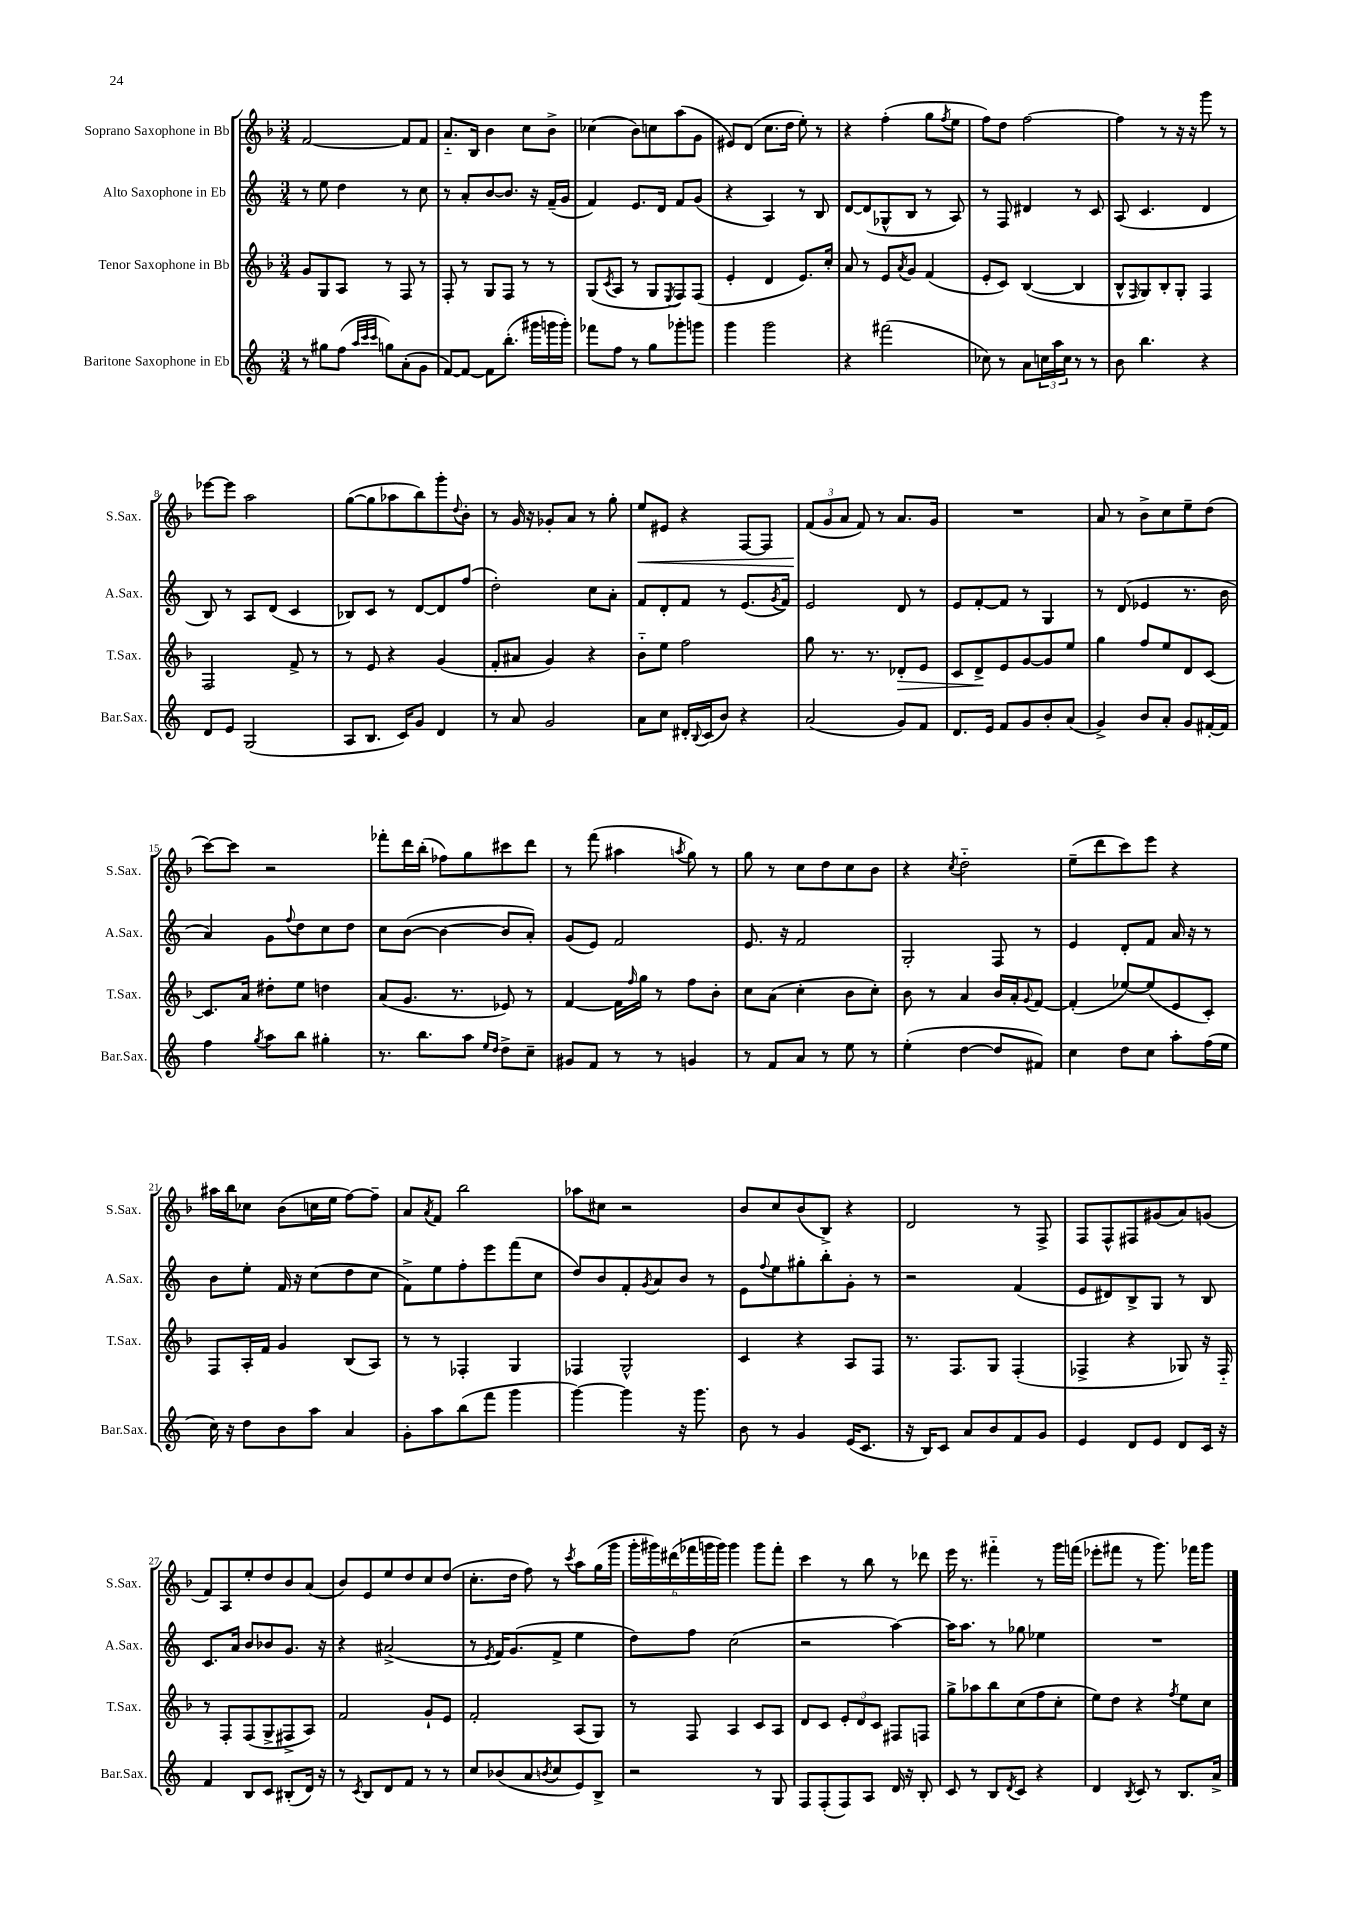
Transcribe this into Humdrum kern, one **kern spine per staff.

**kern	**kern	**kern	**kern
*staff4	*staff3	*staff2	*staff1
*clefG2	*clefG2	*clefG2	*clefG2
*k[]	*k[b-]	*k[]	*k[b-]
*M3/4	*M3/4	*M3/4	*M3/4
8r	8g	8r	[2f
8gg#	8G	8ee	.
(8ff	8A	4dd	.
32qqaa	.	.	.
32qqccc	.	.	.
32qqccc	.	.	.
8gg)	8r	.	.
(8a'	8F	8r	8f]
8g	8r	8cc	8f
=	=	=	=
[8f)	8F'	8r	8.a'~
8f_	8r	8a'	.
.	.	.	16B-
8f]	8G	[8b	4b-
(8.bb'	8F	8.b]	.
.	8r	.	8cc
16ggg#	.	16r	.
16ggg	8r	(16f~	8b-^
16ggg')	.	16g	.
=	=	=	=
8fff-	(8G	4f)	(4cc-
.	8qc	.	.
8ff	8A	.	.
8r	8r	8.e	8b-)
8gg	8G	.	8cc
.	.	16d	.
.	8qE	.	.
8ggg-'	8F)	8f	(8aa
8ggg	(8F	(8g	8g
=	=	=	=
4ggg	4e'	4r	8e#)
.	.	.	(8d
2ggg	4d	4A)	8.cc
.	.	.	16dd
.	8.e)	8r	8ee')
.	.	8B	8r
.	16cc'	.	.
=	=	=	=
4r	8a	[8d	4r
.	8r	(8d]	.
(2fff#	8e	8G-^^	(4ff'
.	8qa	.	.
.	8g	8B	.
.	(4f	8r	8gg
.	.	.	8qff
.	.	8A)	8ee
=	=	=	=
8cc-)	8e'	8r	8ff)
8r	8c)	8F	8dd
8a	([4B-	4d#	[2ff
24cc	.	.	.
24aa	.	.	.
24cc	.	.	.
8r	4B-]	8r	.
8r	.	8c	.
=	=	=	=
8b	8B-^^	(8A	4ff]
.	16qqF	.	.
4.bb	8G)	4.c	.
.	8B-'	.	8r
.	8G'	.	16r
.	.	.	16r
4r	4F	4d	8ggg
.	.	.	8r
=	=	=	=
8d	2F	8B)	[8eee-
8e	.	8r	8eee-]
(2G	.	8A	2aa
.	.	(8d	.
.	8f^	4c	.
.	8r	.	.
=	=	=	=
8A	8r	8B-)	([8gg
8.B	8e	8c	8gg]
.	4r	8r	8aa-
16c)	.	.	.
8g	.	[8d	8bb-)
4d	(4g	8d]	8ggg'
.	.	.	8qqdd
.	.	(8ff	8b-'
=	=	=	=
8r	8f'	2dd')	8r
8a	8a#	.	16g
.	.	.	16r
2g	4g)	.	8g-'
.	.	.	8a
.	4r	8cc	8r
.	.	8a'	8gg'
=	=	=	=
8a	8b-'~	8f	8ee
8cc	8ee	8d'	8e#
16d#'	2ff	8f	4r
8qqB	.	.	.
(16c	.	.	.
8b)	.	8r	.
4r	.	(8.e	[8F
.	.	.	8F]
.	.	8qg	.
.	.	16f)	.
=	=	=	=
(2a	8gg	2e	(12f
.	.	.	12g
.	8.r	.	.
.	.	.	12a
.	.	.	8f)
.	8.r	.	.
.	.	.	8r
8g)	8d-'	8d	8.a
8f	8e	8r	.
.	.	.	16g
=	=	=	=
8.d	8c	8e	2.r
.	8d^	[8f'	.
16e	.	.	.
8f	8e	8f]	.
8g	[8g	8r	.
8b'	8g]	4G	.
(8a	8ee	.	.
=	=	=	=
4g^)	4gg	8r	8a
.	.	(8d	8r
8b	8ff	4e-	8b-^
8a'	8ee	.	8cc
8g	8d	8.r	8ee~
[16f#'	[8c	.	(8dd
16f#]	.	16b	.
=	=	=	=
4ff	8.c]	4a)	[8ccc)
.	.	.	8ccc]
.	16a	.	.
8qgg	.	.	.
8aa	8dd#'	8g	2r
.	.	8qqff	.
8bb	8ee	8dd	.
4gg#'	4dd	8cc	.
.	.	8dd	.
=	=	=	=
8.r	(8a	8cc	8fff-'
.	8.g	([8b	16ddd
8.bb	.	.	(16bb-'
.	.	4b_	8ff-)
.	8.r	.	.
8aa	.	.	8gg
16qqee	.	.	.
16qqdd	.	.	.
8dd^	8e-)	8b]	8ccc#
8cc~	8r	8a')	8ddd
=	=	=	=
8g#	[4f	(8g	8r
8f	.	8e)	(8fff
8r	16f]	2f	4aa#
.	16qqff	.	.
.	16gg	.	.
8r	8r	.	.
.	.	.	8qaa
4g	8ff	.	8gg)
.	8b-'	.	8r
=	=	=	=
8r	8cc	8.e	8gg
8f	(8a	.	8r
.	.	16r	.
8a	4cc'	2f	8cc
8r	.	.	8dd
8ee	8b-	.	8cc
8r	8cc')	.	8b-
=	=	=	=
(4ee'	8b-	2G'	4r
.	8r	.	.
.	.	.	8qcc
[4dd	4a	.	2dd'~
8dd]	16b-	8F	.
.	16a'	.	.
.	8qqg	.	.
8f#)	[8f	8r	.
=	=	=	=
4cc	(4f']	4e	(8ee~
.	.	.	8ddd
8dd	[8ee-)	8d'	8ccc)
8cc	(8ee-]	8f	8eee
8aa'	8e	16a	4r
.	.	16r	.
(16ff	8c')	8r	.
16ee	.	.	.
=	=	=	=
16cc)	8F	8b	16aa#
16r	.	.	16bb-
8dd	16A'	8ee'	8cc-
.	16f	.	.
8b	4g	16f	(8b-
.	.	16r	.
8aa	.	(8cc	16cc
.	.	.	16ee
4a	(8B-	8dd	[8ff)
.	8A)	8cc	8ff~]
=	=	=	=
8g'	8r	8f^)	8a
.	.	.	8qa
8aa	8r	8ee	8f
(8bb	4F-'	8ff'	2bb-
8fff	.	8eee	.
4ggg	4G	(8fff	.
.	.	8cc	.
=	=	=	=
[4ggg)	4F-	8dd)	8aa-
.	.	8b	8cc#
4ggg]	2G^^	8f'	2r
.	.	8qg	.
.	.	8a	.
16r	.	8b	.
8.ggg	.	.	.
.	.	8r	.
=	=	=	=
8b	4c	8e	8b-
.	.	8qqff	.
8r	.	8ee	8cc
4g	4r	8gg#'	(8b-
.	.	8bb'	8B-^)
(16e	8A	8g'	4r
8.c	.	.	.
.	8F	8r	.
=	=	=	=
16r	8.r	2r	2d
16B)	.	.	.
8c	.	.	.
.	8.F	.	.
8a	.	.	.
8b	8G	.	.
8f	(4F'	(4f	8r
8g	.	.	8F^
=	=	=	=
4e	4F-^	8e	8F
.	.	8d#)	8F^^
8d	4r	8B^	8F#
8e	.	8G	(8g#
8d	8G-)	8r	8a)
16c	16r	8B	(8g
16r	16F-'~	.	.
=	=	=	=
4f	8r	8.c	8f)
.	8F'	.	8A
.	.	16a	.
8B	(8F	8b	8ee'
8c	8G^	8b-	8dd
(8B#'	8F#^	8.g	8b-
16d)	8A)	.	(8a
16r	.	16r	.
=	=	=	=
8r	2f	4r	8b-)
8qc	.	.	.
8B	.	.	8e
8d	.	(2a#^	8ee
8f	.	.	8dd
8r	8g`	.	8cc
8r	8e	.	(8dd
=	=	=	=
8cc	2f'	8r	8.cc'
.	.	8qe	.
(8b-	.	16f)	.
.	.	(8.g	16dd
8a	.	.	8ff)
8qb	.	.	.
8cc	.	8f^	8r
.	.	.	8qccc
8e)	(8A	4ee	8aa
8B^	8G)	.	(16gg
.	.	.	16ggg
=	=	=	=
2r	8r	8dd)	24ggg'
.	.	.	24ggg#)
.	.	.	(24ddd#
.	8F	8ff	24fff-
.	.	.	24ggg
.	.	.	24ggg)
.	4A	(2cc	4ggg
8r	8c	.	8ggg
8G	8A	.	8fff-'
=	=	=	=
8F	8d	2r	4ccc
(8F'	8c	.	.
8F)	12e'	.	8r
.	12d	.	.
8A	.	.	8bb-
.	12c	.	.
16d	8F#	[4aa)	8r
16r	.	.	.
8B'	8F	.	8ddd-
=	=	=	=
8c	8gg^	16aa]	16eee
.	.	8.aa	8.r
8r	8aa-	.	.
8B	8bb-	8r	4fff#'~
8qd	.	.	.
8c	(8cc	8gg-	.
4r	8ff	4ee-	8r
.	8cc'	.	16ggg
.	.	.	(16fff
=	=	=	=
4d	8ee)	2.r	8eee-'
.	8dd	.	8fff#
8qB	.	.	.
8c	4r	.	8r
8r	.	.	8.ggg)
.	8qff	.	.
8.B	8ee	.	.
.	.	.	16fff-
.	8cc	.	8ggg
16a^	.	.	.
==	==	==	==
*-	*-	*-	*-
